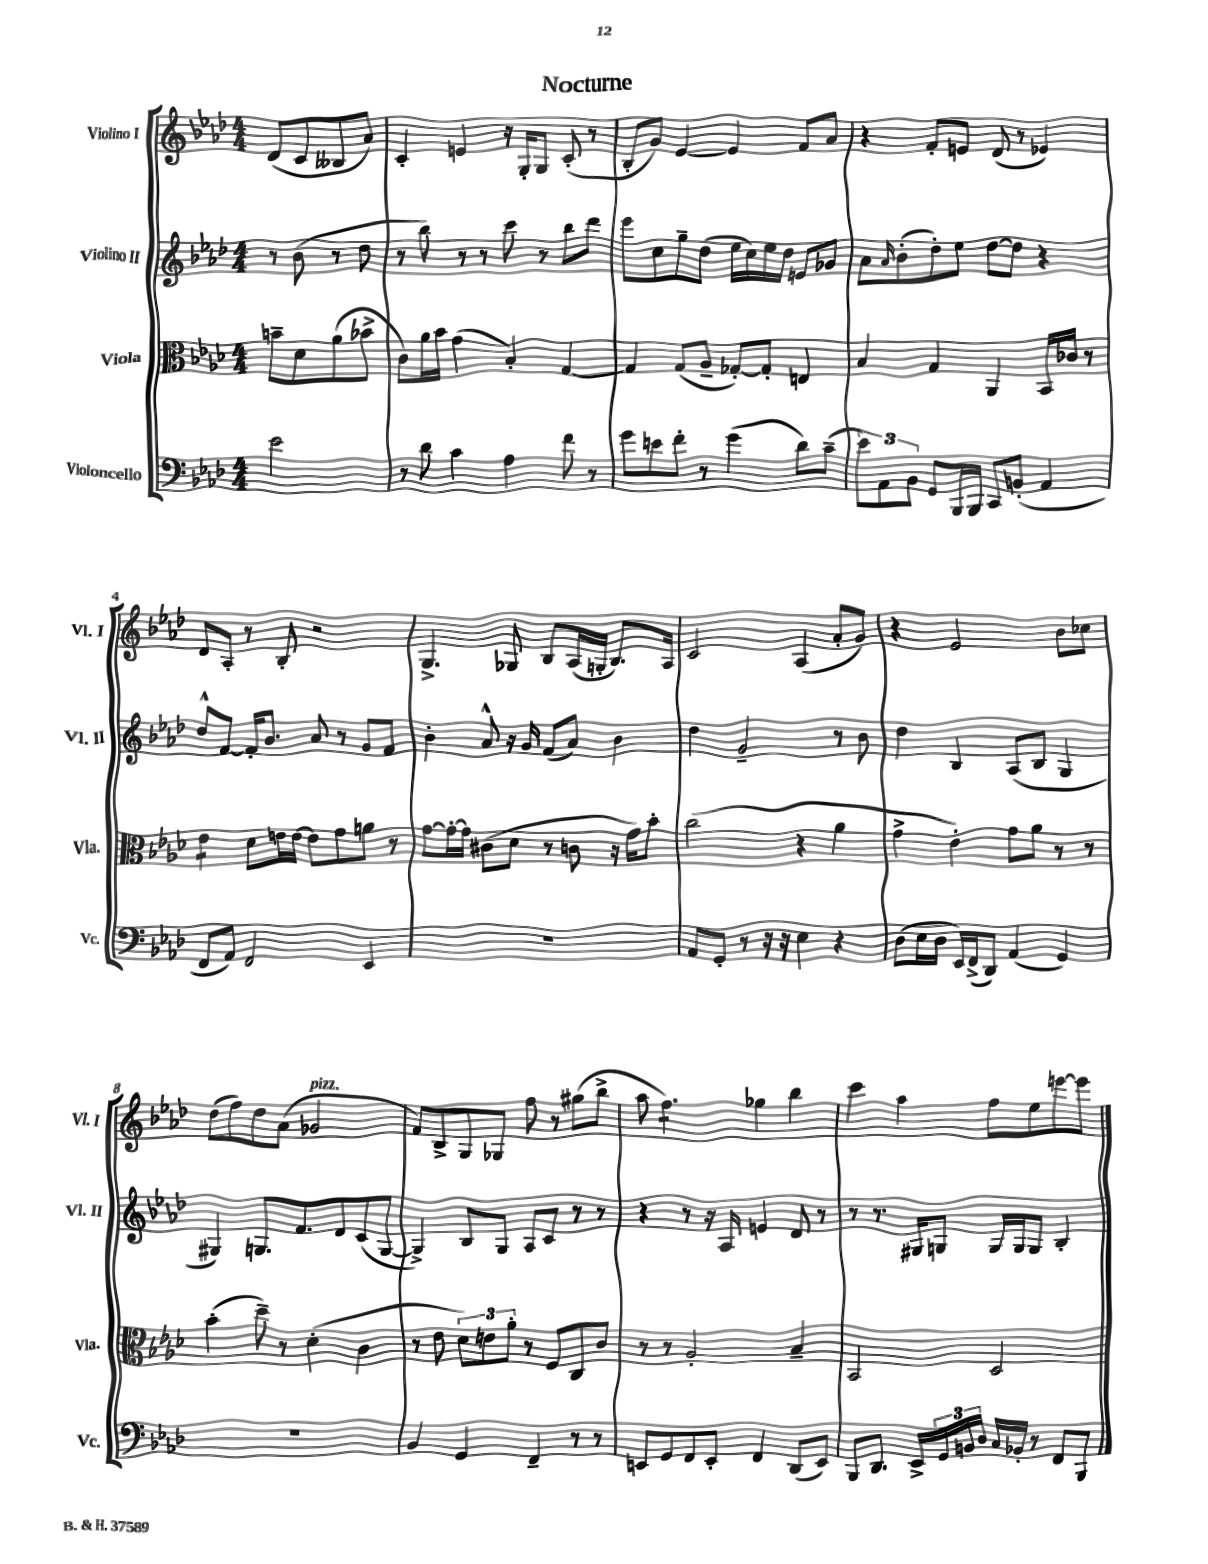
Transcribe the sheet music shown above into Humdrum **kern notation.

**kern	**kern	**kern	**kern
*staff4	*staff3	*staff2	*staff1
*clefF4	*clefC3	*clefG2	*clefG2
*k[b-e-a-d-]	*k[b-e-a-d-]	*k[b-e-a-d-]	*k[b-e-a-d-]
*M4/4	*M4/4	*M4/4	*M4/4
2e-	8b~	8r	(8d-
.	8d-	(8b-	8c
.	(8a-	8r	8B--
.	8b-^	8dd-	8a-)
=	=	=	=
8r	8c)	8r	4c'
8d-	16a-	8bb-)	.
.	16b-	.	.
4c	(4g	8r	4e
.	.	8r	.
4A-	4B-')	8ccc	16r
.	.	.	16G'
.	.	8r	8G
8f	[4G	8bb-	(8c'
8r	.	8ddd-	8r
=	=	=	=
8g	4G]	8eee-	8B-'
8e	.	8cc	8g)
8f'	(8G	8gg~	[4e-
8r	8A-~	(8dd-	.
(4g	[8G-')	16ee-	4e-]
.	.	16cc)	.
.	8G-']	16ee-	.
.	.	16dd-	.
8d-)	4E	8e	8f
(8c~	.	8g-	8a-
=	=	=	=
12e-)	4B-	8a-	4r
12AA-	.	.	.
.	.	16qqa-	.
.	.	(8b-'	.
12BB-	.	.	.
8GG	4G	8dd-')	8f'
16BBB-	.	8ee-	8e
16BBB-	.	.	.
8CC	4AA-	[8dd-	(8d-
(8BB'	.	8dd-]	8r
4AA-	16BB-	4r	4e-)
.	16c-	.	.
.	8r	.	.
=	=	=	=
8FF	4e-	8dd-^^	8d-
8AA-)	.	[8f	8A-'
2FF	8d-	16f']	8r
.	.	8.b-	.
.	16e	.	8B-'
.	[16e	.	.
.	8e]	8a-	2r
.	8g	8r	.
4EE-	8a	8g	.
.	8r	8f	.
=	=	=	=
1r	[8g	4b-'	4.G^
.	16g'_	.	.
.	16g]	.	.
.	(8c#	8a-^^	.
.	8d-	16r	8G-
.	.	16g	.
.	8r	(8f	8B-
.	8c	8a-)	(16A-
.	.	.	16G'
.	16r	4b-	8.B-)
.	16g)	.	.
.	8b-'	.	.
.	.	.	16A-
=	=	=	=
8AA-	(2cc	4dd-	2c
8GG'	.	.	.
8r	.	2g~	.
16r	.	.	.
16r	.	.	.
4E-	4r	.	(4A-
4r	4a-	8r	8a-'
.	.	8b-	8g)
=	=	=	=
(8D-	4g^	4dd-	4r
16E-	.	.	.
16D-	.	.	.
16EE-)	4e-')	4B-	2e-
(16FF^	.	.	.
8DD-)	.	.	.
(4AA-	8g	(8A-	.
.	8a-	8B-	.
4GG)	8r	4G	8b-
.	8r	.	8cc-
=	=	=	=
1r	(4b-'	4G#)	(8dd-
.	.	.	8ff)
.	8dd-~)	8.G	8dd-
.	8r	.	(8a-
.	.	8.f	.
.	(4d-'	.	2g-
.	.	8d-	.
.	4c	(8c	.
.	.	[8G	.
=	=	=	=
4BB-	8r	4G^])	8f)
.	8e-	.	8B-^
4GG	12d-)	8B-	8G
.	12e	.	.
.	.	8G	8G-
.	12a-'	.	.
4FF~	8r	8A-	8ff
.	8F	8c	8r
8r	8C	8r	(8gg#
8r	8c	8r	8bb-^
=	=	=	=
8EE	8r	4r	8aa-
8GG	8r	.	4.ff)
8FF	2A-'	8r	.
8EE'	.	16r	.
.	.	16A-	.
4FF	.	4e	4gg-
(8DD-	4B-~	8d-	4bb-
8EE)	.	8r	.
=	=	=	=
8BBB-	2BB-	8r	4ccc
8.DD-	.	8.r	.
.	.	.	4aa-
16EE-^	.	16G#	.
24GG	.	8G	.
24BB	.	.	.
24D-	.	.	.
16C	2D-	16G	8ff
16BB-'	.	16G	.
8r	.	8G	8ee-
8FF	.	4B-'	[8eee
8BBB-	.	.	8eee]
==	==	==	==
*-	*-	*-	*-
